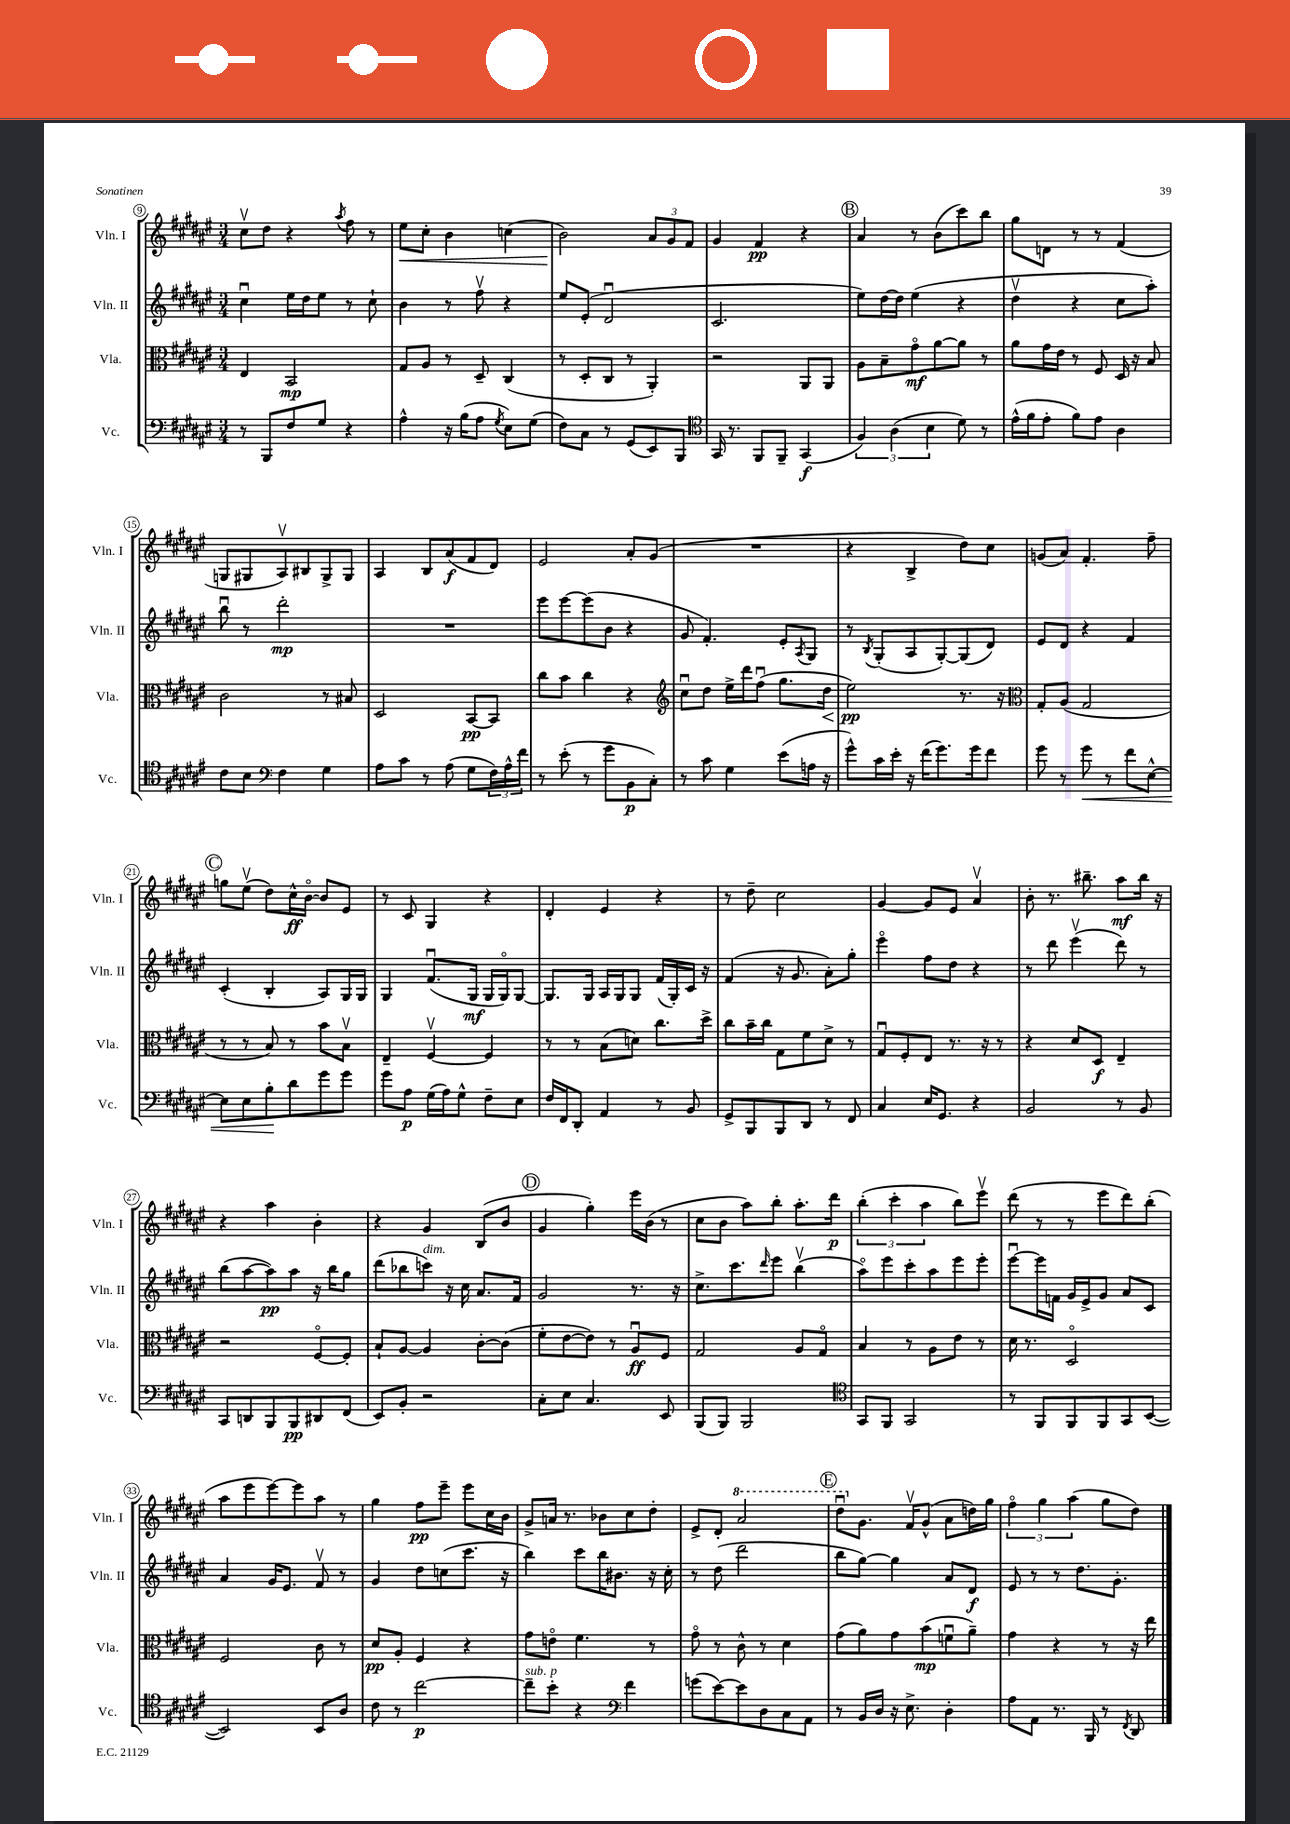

**kern	**dynam	**kern	**dynam	**kern	**dynam	**kern	**dynam
*part4	*part4	*part3	*part3	*part2	*part2	*part1	*part1
*staff4	*staff4	*staff3	*staff3	*staff2	*staff2	*staff1	*staff1
*I"Vc.	*	*I"Vla.	*	*I"Vln. II	*	*I"Vln. I	*
*I'Vc.	*	*I'Vla.	*	*I'Vln. II	*	*I'Vln. I	*
*clefF4	*	*clefC3	*	*clefG2	*	*clefG2	*
*k[f#c#g#d#a#e#]	*	*k[f#c#g#d#a#e#]	*	*k[f#c#g#d#a#e#]	*	*k[f#c#g#d#a#e#]	*
*M3/4	*	*M3/4	*	*M3/4	*	*M3/4	*
=9	=9	=9	=9	=9	=9	=9	=9
8r	.	4E#/	.	4cc#u\	.	8cc#v\L	.
8BBB/L	.	.	.	.	.	8dd#\J	.
8F#/	.	2BB/	mp	16ee#\LL	.	4r	.
.	.	.	.	16dd#\J	.	.	.
8G#/J	.	.	.	8ee#\J	.	.	.
.	.	.	.	.	.	8qaa#/	.
4r	.	.	.	8r	.	8ff#\	.
.	.	.	.	8cc#`\	.	8r	.
=10	=10	=10	=10	=10	=10	=10	=10
!	!	!	!	!	!	!	!LO:HP:b
4A#^^\	.	8G#/L	.	4b\	.	8ee#\L	<
.	.	8A#/J	.	.	.	8cc#'\J	.
16r	.	8r	.	8r	.	4b\	.
(16B\KL	.	.	.	.	.	.	.
8A#\J	.	8D#~/	.	8ff#v\	.	.	.
8qG#/	.	.	.	.	.	.	.
8E#\L)	.	(4C#/	.	4r	.	(4ccn\	.
(8G#\J	.	.	.	.	.	.	.
=11	=11	=11	=11	=11	=11	=11	=11
8F#\L)	.	8r	.	8ee#/L	.	2b\)	.
8C#\J	.	8D#'/L	.	(8e#'/J	.	.	.
8r	.	8C#/J	.	2d#u/	.	.	.
(8GG#/L	.	8r	.	.	.	.	.
8EE#/)	.	4AA#'/)	.	.	.	12a#/L	[
.	.	.	.	.	.	12g#/	.
8BBB/J	.	.	.	.	.	.	.
.	.	.	.	.	.	12f#/J	.
=12	=12	=12	=12	=12	=12	=12	=12
*clefC4	*	*	*	*	*	*	*
16GG#/	.	2r	.	2.c#/	.	4g#/	.
8.r	.	.	.	.	.	.	.
8FF#/L	.	.	.	.	.	4f#/	pp
8FF#~/J	.	.	.	.	.	.	.
(4GG#/	f	8AA#/L	.	.	.	4r	.
.	.	8AA#/J	.	.	.	.	.
!!LO:REH:place=s1:t=B
=13	=13	=13	=13	=13	=13	=13	=13
6F#/)	.	8A#\L	.	8ee#\L)	.	4a#/	.
.	.	8B~\	.	[16dd#\L	.	.	.
(6A#\	.	.	.	.	.	.	.
.	.	.	.	16dd#\JJ]	.	.	.
.	.	8g#\	mf	(4ee#\	.	8r	.
6B\	.	.	.	.	.	.	.
.	.	[8a#\	.	.	.	(8b\L	.
8d#\)	.	8a#\J]	.	4r	.	8ccc#\)	.
8r	.	8r	.	.	.	8bb\J	.
=14	=14	=14	=14	=14	=14	=14	=14
(16e#^^\LL	.	8a#\L	.	4dd#v\	.	8gg#\L	.
16f#\J	.	.	.	.	.	.	.
8e#'\J	.	16g#\L	.	.	.	8dn\J	.
.	.	16e#\JJ	.	.	.	.	.
8f#\L)	.	8r	.	4r	.	8r	.
8e#\J	.	8F#/	.	.	.	8r	.
4A#\	.	16D#/	.	8cc#\L	.	(4f#/	.
.	.	16r	.	.	.	.	.
.	.	8B/	.	8aa#'\J)	.	.	.
!!LO:LB:g=z
=15	=15	=15	=15	=15	=15	=15	=15
8c#\L	.	2c#\	.	8bbu\	.	8Gn/L	.
8B\J	.	.	.	8r	.	8G#X/	.
*clefF4	*	*	*	*	*	*	*
4F#\	.	.	.	2ddd#'\	mp	8A#v/)	.
.	.	.	.	.	.	8B#X/	.
4G#\	.	8r	.	.	.	8G#^/	.
.	.	8B#X/	.	.	.	8G#/J	.
=16	=16	=16	=16	=16	=16	=16	=16
8A#\L	.	2D#/	.	2.r	.	4A#/	.
8c#\J	.	.	.	.	.	.	.
8r	.	.	.	.	.	8B/L	.
(8A#\	.	.	.	.	.	(8a#/	f
8G#\L	.	[8BB/L	pp	.	.	8f#/	.
24F#\L)	.	8BB/J]	.	.	.	8d#/J)	.
24A#^^\	.	.	.	.	.	.	.
24f#\JJ	.	.	.	.	.	.	.
=17	=17	=17	=17	=17	=17	=17	=17
8r	.	8cc#\L	.	8eee#\L	.	2e#/	.
(8e#'\	.	8b\J	.	[8eee#\	.	.	.
8r	.	4cc#\	.	(8eee#\]	.	.	.
8g#\L	.	.	.	8b\J	.	.	.
8BB\	p	4r	.	4r	.	8a#'/L	.
8C#'\J)	.	.	.	.	.	(8g#/J	.
=18	=18	=18	=18	=18	=18	=18	=18
*	*	*clefG2	*	*	*	*	*
8r	.	8cc#u\L	.	8g#/	.	2.r	.
8c#\	.	8dd#\J	.	4.f#'/)	.	.	.
4G#\	.	16ee#^\LL	.	.	.	.	.
.	.	16ddd#\J	.	.	.	.	.
.	.	(8ff#u\J	.	.	.	.	.
(8e#\L	.	8.gg#\L	.	8e#'/L	.	.	.
.	.	.	.	8qA#/	.	.	.
16An\Jk	.	.	.	8G#/J	.	.	.
!	!	!	!LO:HP:b	!	!	!	!
16r	.	16dd#\Jk	<	.	.	.	.
=19	=19	=19	=19	=19	=19	=19	=19
8g#^^\L)	.	2ee#\)	pp	8r	.	4r	.
.	.	.	.	8qB/	.	.	.
16c#\L	.	.	.	(8G#'/L	.	.	.
16e#'\JJ	.	.	.	.	.	.	.
16r	.	.	.	8A#/	.	4B^/	.
(16f#\KL	.	.	.	.	.	.	.
8.g#\)	.	.	.	[8G#'/)	.	.	.
.	.	8.r	[	(8G#/]	.	8dd#\L)	.
16g#\k	.	.	.	.	.	.	.
8f#\J	.	.	.	8d#/J)	.	8cc#\J	.
.	.	16r	.	.	.	.	.
=20	=20	=20	=20	=20	=20	=20	=20
*	*	*clefC3	*	*	*	*	*
8g#\	.	8G#'/L	.	8e#/L	.	(8gn/L	.
8r	.	(8A#/J	.	8d#/J	.	8a#/J)	.
!	!LO:HP:b	!	!	!	!	!	!
8g#\	<	2G#/	.	4r	.	4.f#'/	.
8r	.	.	.	.	.	.	.
8f#\L	.	.	.	4f#/	.	.	.
[8E#^^\J	.	.	.	.	.	8ff#~\	.
!!LO:LB:g=z
!!LO:REH:place=s1:t=C
=21	=21	=21	=21	=21	=21	=21	=21
8E#\L]	.	8r	.	(4c#'/	.	8ggn\L	.
8E#\	.	8r	.	.	.	(8ee#v\J	.
8B'\	.	8B/)	.	4B'/	.	8dd#\L)	.
8d#\	[	8r	.	.	.	16cc#^^\L	ff
.	.	.	.	.	.	[16b\JJ	.
8g#\	.	8b\L	.	8A#/L)	.	8b/L]	.
8g#\J	.	8Bv\J	.	16G#/L	.	8e#/J	.
.	.	.	.	16G#/JJ	.	.	.
=22	=22	=22	=22	=22	=22	=22	=22
8g#\L	.	4E#~/	.	4G#/	.	8r	.
8A#\J	p	.	.	.	.	8c#/	.
(16G#\LL	.	[4F#v/	.	(8.f#u/L	.	4G#/	.
16A#\J)	.	.	.	.	.	.	.
8G#^^\J	.	.	.	.	.	.	.
.	.	.	.	16G#/Jk	mf	.	.
8F#~\L	.	4F#/]	.	16G#/LL	.	4r	.
.	.	.	.	16G#/J)	.	.	.
8E#\J	.	.	.	[8G#/J	.	.	.
=23	=23	=23	=23	=23	=23	=23	=23
16F#/LL	.	8r	.	8.G#/L]	.	4d#'/	.
16FF#/J	.	.	.	.	.	.	.
8DD#'/J	.	8r	.	.	.	.	.
.	.	.	.	16G#/Jk	.	.	.
4AA#/	.	(8B\L	.	16A#/LL	.	4e#/	.
.	.	.	.	16G#/J	.	.	.
.	.	8dn\J)	.	8G#/J	.	.	.
8r	.	8.cc#\L	.	(16f#/LL	.	4r	.
.	.	.	.	16G#'/)	.	.	.
8BB/	.	.	.	16c#/JJ	.	.	.
.	.	16dd#^\Jk	.	16r	.	.	.
=24	=24	=24	=24	=24	=24	=24	=24
8GG#^/L	.	8cc#\L	.	(4f#/	.	8r	.
8BBB/	.	16b~\L	.	.	.	8dd#~\	.
.	.	16cc#\JJ	.	.	.	.	.
8BBB/	.	8G#\L	.	16r	.	2cc#\	.
.	.	.	.	8.g#/	.	.	.
8DD#/J	.	8f#\	.	.	.	.	.
8r	.	8d#^\J	.	8a#'\L)	.	.	.
8FF#/	.	8r	.	8gg#'\J	.	.	.
=25	=25	=25	=25	=25	=25	=25	=25
4C#/	.	8G#u/L	.	4eee#\	.	[4g#/	.
.	.	8F#'/	.	.	.	.	.
16E#/KL	.	8E#/J	.	8ff#\L	.	8g#/L]	.
8.GG#/J	.	.	.	.	.	.	.
.	.	8.r	.	8dd#\J	.	8e#/J	.
4r	.	.	.	4r	.	4a#v/	.
.	.	16r	.	.	.	.	.
.	.	8r	.	.	.	.	.
=26	=26	=26	=26	=26	=26	=26	=26
2BB/	.	4r	.	8r	.	8b'\	.
.	.	.	.	8ddd#\	.	8.r	.
.	.	8d#/L	.	(4eee#v\	.	.	.
.	.	.	.	.	.	8.bb#X~\	.
.	.	8D#/J	f	.	.	.	.
8r	.	4E#~/	.	8ddd#\)	.	8aa#\L	mf
8BB/	.	.	.	8r	.	16bb#\Jk	.
.	.	.	.	.	.	16r	.
!!LO:LB:g=z
=27	=27	=27	=27	=27	=27	=27	=27
8CC#/L	.	2r	.	(8bb\L	.	4r	.
8DDn/	.	.	.	[8aa#\	.	.	.
8BBB/	.	.	.	8aa#\])	pp	4aa#\	.
8BBB/	pp	.	.	8aa#\J	.	.	.
8DD#X/	.	[8F#/L	.	16r	.	4b'\	.
.	.	.	.	16bb\KL	.	.	.
(8FF#/J	.	8F#'/J]	.	8gg#\J	.	.	.
=28	=28	=28	=28	=28	=28	=28	=28
8EE#/L)	.	8B`/L	.	(8ddd#\L	.	4r	.
8BB'/J	.	[8A#/J	.	8bb-X\	.	.	.
!	!	!	!	!LO:TX:a:i:t=dim.	!	!	!
2r	.	4A#/]	.	8cccn\J)	.	4g#/	.
.	.	.	.	16r	.	.	.
.	.	.	.	16cc#\	.	.	.
.	.	[8c#'\L	.	8.a#/L	.	(8B/L	.
.	.	(8c#\J]	.	.	.	8b/J	.
.	.	.	.	16f#/Jk	.	.	.
!!LO:REH:place=s1:t=D
=29	=29	=29	=29	=29	=29	=29	=29
8C#'\L	.	8f#'\L	.	2g#/	.	4g#/	.
8E#\J	.	[8e#\	.	.	.	.	.
4.C#/	.	8e#\J])	.	.	.	4gg#'\)	.
.	.	8r	.	.	.	.	.
.	.	8A#u/L	ff	8.r	.	16eee#\LL	.
.	.	.	.	.	.	(16b\JJ	.
8EE#/	.	8F#/J	.	.	.	8r	.
.	.	.	.	16r	.	.	.
=30	=30	=30	=30	=30	=30	=30	=30
(8BBB/L	.	2G#/	.	8.cc#^\L	.	8cc#\L	.
8BBB/J)	.	.	.	.	.	8b\J	.
.	.	.	.	8.ccc#\	.	.	.
2BBB/	.	.	.	.	.	8aa#\L)	.
.	.	.	.	16qqddd#/	.	.	.
.	.	.	.	8eee#\J	.	8bb'\J	.
.	.	8A#/L	.	(4bbv\	.	8.aa#'\L	.
.	.	8G#/J	.	.	.	.	.
.	.	.	.	.	.	16ddd#\Jk	p
=31	=31	=31	=31	=31	=31	=31	=31
*clefC4	*	*	*	*	*	*	*
8GG#/L	.	4B/	.	8aa#\L)	.	(6bb'\	.
8FF#/J	.	.	.	8eee#\	.	.	.
.	.	.	.	.	.	6ccc#'\	.
2GG#/	.	8r	.	8ccc#'\	.	.	.
.	.	.	.	.	.	6aa#\	.
.	.	8A#\L	.	8aa#\	.	.	.
.	.	8e#\J	.	8eee#\	.	8bb\L)	.
.	.	8r	.	8eee#'\J	.	8eee#v\J	.
=32	=32	=32	=32	=32	=32	=32	=32
8r	.	16d#\	.	[8eee#u\L	.	(8ddd#\	.
.	.	8.r	.	.	.	.	.
8FF#/L	.	.	.	16eee#\L]	.	8r	.
.	.	.	.	16fn\JJ	.	.	.
8FF#/	.	2D#/	.	16g#/LL	.	8r	.
.	.	.	.	16e#^/J	.	.	.
8FF#/	.	.	.	8g#/J	.	8eee#\L	.
8GG#/	.	.	.	8a#/L	.	8ddd#\)	.
([8BB/J	.	.	.	8c#/J	.	(8bb'\J	.
!!LO:LB:g=z
=33	=33	=33	=33	=33	=33	=33	=33
2BB/])	.	2F#/	.	4a#/	.	8aa#\L	.
.	.	.	.	.	.	8eee#\	.
.	.	.	.	16g#/KL	.	[8eee#\)	.
.	.	.	.	8.e#/J	.	.	.
.	.	.	.	.	.	8eee#\]	.
8BB/L	.	8c#\	.	8f#v/	.	8aa#\J	.
8A#/J	.	8r	.	8r	.	8r	.
=34	=34	=34	=34	=34	=34	=34	=34
8c#\	.	8d#/L	pp	4g#/	.	4gg#\	.
8r	.	8A#'/J	.	.	.	.	.
[2cc#\	p	4F#/	.	8dd#\L	.	8ff#\L	pp
.	.	.	.	(8ccn\	.	8eee#~\J	.
.	.	4r	.	8.ccc#\J	.	8eee#\L	.
.	.	.	.	.	.	16cc#\L	.
.	.	.	.	16r	.	16b\JJ	.
=35	=35	=35	=35	=35	=35	=35	=35
!LO:TX:a:i:t=sub. p	!	!	!	!	!	!	!
8cc#~\L]	.	8g#\L	.	4bb\)	.	8g#^/L	.
8b'\J	.	8en\J	.	.	.	16an/Jk	.
.	.	.	.	.	.	8.r	.
4r	.	4.f#\	.	8ccc#\L	.	.	.
.	.	.	.	16bb\K	.	8b-X\L	.
.	.	.	.	8.b#X\J	.	.	.
*clefF4	*	*	*	*	*	*	*
4f#\	.	.	.	.	.	8cc#\	.
.	.	8r	.	16r	.	8dd#'\J	.
.	.	.	.	16cc#'\	.	.	.
=36	=36	=36	=36	=36	=36	=36	=36
(8gn\L	.	8g#\	.	8r	.	8e#^/L	.
[8e#\)	.	8r	.	(8dd#\	.	8d#'/J	.
*	*	*	*	*	*	*8va	*
8e#\]	.	8c#^^\	.	2ddd#\	.	2aa#/	.
8D#\	.	8r	.	.	.	.	.
8C#\	.	4d#\	.	.	.	.	.
8AA#\J	.	.	.	.	.	.	.
!!LO:REH:place=s1:t=E
=37	=37	=37	=37	=37	=37	=37	=37
8r	.	(8g#\L	.	8bb\L	.	8ddd#u\L	.
*	*	*	*	*	*	*X8va	*
16BB/LL	.	8a#\)	.	[8gg#\J)	.	8.g#\J	.
16D#/JJ	.	.	.	.	.	.	.
16r	.	8g#\	.	4gg#\]	.	.	.
8.E#^\	.	.	.	.	.	16f#v/KL	.
.	.	(8b\	mp	.	.	(8g#^^/J	.
4D#'\	.	8fnu\	.	8a#/L	.	8a#\L	.
.	.	8a#~\J)	.	8d#/J	f	16ddn\L)	.
.	.	.	.	.	.	16gg#\JJ	.
=38	=38	=38	=38	=38	=38	=38	=38
8A#\L	.	4g#\	.	8e#/	.	6ff#\	.
8AA#\J	.	.	.	8r	.	.	.
.	.	.	.	.	.	6gg#\	.
8.r	.	4r	.	8r	.	.	.
.	.	.	.	.	.	(6aa#\	.
.	.	.	.	8.dd#\L	.	.	.
16BBB/	.	.	.	.	.	.	.
8r	.	8r	.	.	.	8gg#\L	.
.	.	.	.	8.g#'\J	.	.	.
8qFF#/	.	.	.	.	.	.	.
8DD#/	.	16r	.	.	.	8dd#\J)	.
.	.	16ee#\	.	.	.	.	.
==	==	==	==	==	==	==	==
*-	*-	*-	*-	*-	*-	*-	*-
